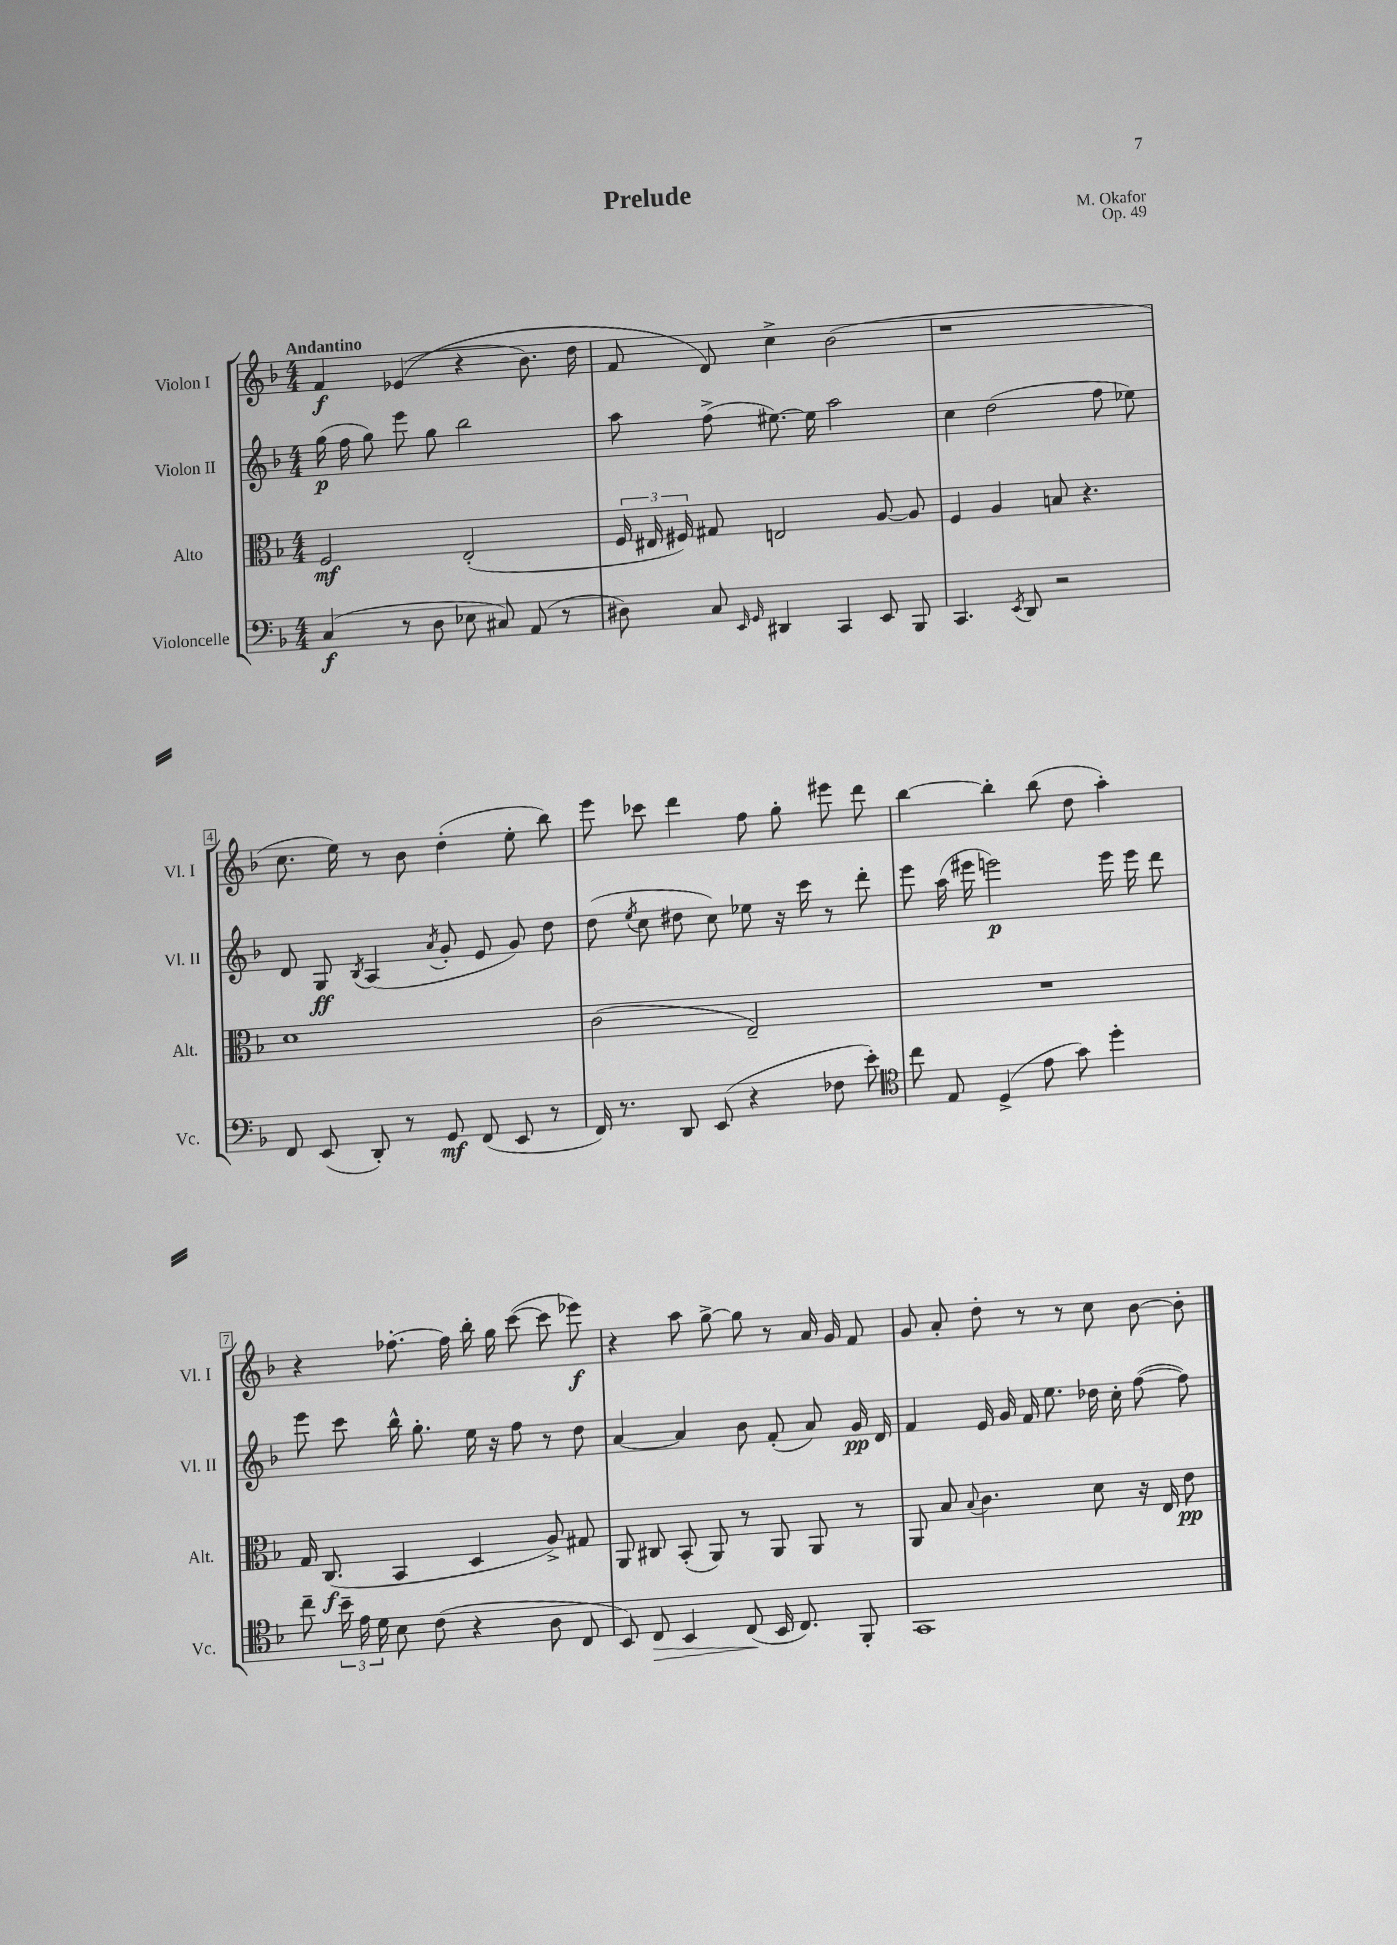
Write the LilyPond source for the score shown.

\header { title = "Prelude" composer = "M. Okafor" opus = "Op. 49" }
<<
\new StaffGroup <<
\new Staff = "s0" \with { instrumentName = "Violon I" shortInstrumentName = "Vl. I" } {
    \clef treble \key f \major \numericTimeSignature \time 4/4 \tempo "Andantino"
    \autoBeamOff f'4\f ees'4(\( r4 bes'8.) d''16 |
    f'8 d'8\) c''4-> bes'2( |
    r1 |
    c''8. e''16) r8 bes'8 d''4-.( e''8-. bes''8) |
    e'''8 ces'''8 d'''4 f''8 g''8-. eis'''8 d'''8 |
    bes''4~ bes''4-. bes''8( d''8 a''4-.) |
    r4 fes''8.~-. fes''16 bes''16-. g''16 c'''8~( c'''8 ees'''8\f) |
    r4 a''8 g''8~-> g''8 r8 a'16 g'16 f'8 |
    g'8 a'8-. d''8-. r8 r8 c''8 bes'8~ bes'8-. \bar "|." |
}
\new Staff = "s1" \with { instrumentName = "Violon II" shortInstrumentName = "Vl. II" } {
    \clef treble \key f \major \numericTimeSignature \time 4/4
    \autoBeamOff g''16\p( f''16 g''8) e'''8 g''8 bes''2 |
    a''8 f''8->( eis''8.~) eis''16 a''2 |
    c''4 d''2( f''8 ees''8) |
    d'8 g8\ff \acciaccatura { bes8 } a4( \acciaccatura { a'8 } g'8-. e'8 g'8) d''8 |
    d''8( \acciaccatura { e''8 } c''8 dis''8 c''8) ees''8 r16 c'''16 r8 d'''8-. |
    e'''8 a''16( eis'''16 e'''2\p) e'''16 e'''16 d'''8 |
    e'''8 c'''8 bes''16-^ g''8.-. e''16 r16 f''8 r8 d''8 |
    a'4~ a'4 bes'8 f'8-.( a'8) g'16\pp d'16 |
    f'4 e'16 g'16 f'16 e''8. des''16 c''16-. f''8~( f''8) \bar "|." |
}
\new Staff = "s2" \with { instrumentName = "Alto" shortInstrumentName = "Alt." } {
    \clef alto \key f \major \numericTimeSignature \time 4/4
    \autoBeamOff f2\mf e2-.( |
    \tuplet 3/2 { f16 eis16 fis16) } gis8 e2 a8~ a8 |
    f4 a4 b8 r4. |
    d'1 |
    c'2( e2--) |
    R1 |
    g16 c8.\f( bes,4 d4 a8->) gis8 |
    a,8 cis8 bes,8-.( a,8) r8 a,8 a,8 r8 |
    a,8 bes8 \appoggiatura { bes8 } c'4. d'8 r16 e16 e'8\pp \bar "|." |
}
\new Staff = "s3" \with { instrumentName = "Violoncelle" shortInstrumentName = "Vc." } {
    \clef bass \key f \major \numericTimeSignature \time 4/4
    \autoBeamOff c4\f( r8 d8 ees8 cis8) a,8( r8 |
    dis8) c8 \grace { e,16 g,16 } dis,4 c,4 e,8 bes,,8 |
    c,4. \acciaccatura { e,8 } d,8 r2 |
    f,8 e,8( d,8-.) r8 g,8\mf f,8( e,8 r8 |
    f,16) r8. d,8 e,8( r4 fes8 e'8-.) |
    \clef tenor c''8 e8 d4->( e'8 g'8) d''4-. |
    c''8-- \tuplet 3/2 { bes'16-- e'16 d'16 } bes8 c'8( r4 a8 c8 |
    bes,8) c8\> bes,4 c8\!( bes,16 c8.) f,8-. |
    g,1 \bar "|." |
}
>>
>>
\layout { \context { \Score \override BarNumber.stencil = #(make-stencil-boxer 0.1 0.3 ly:text-interface::print) } }
